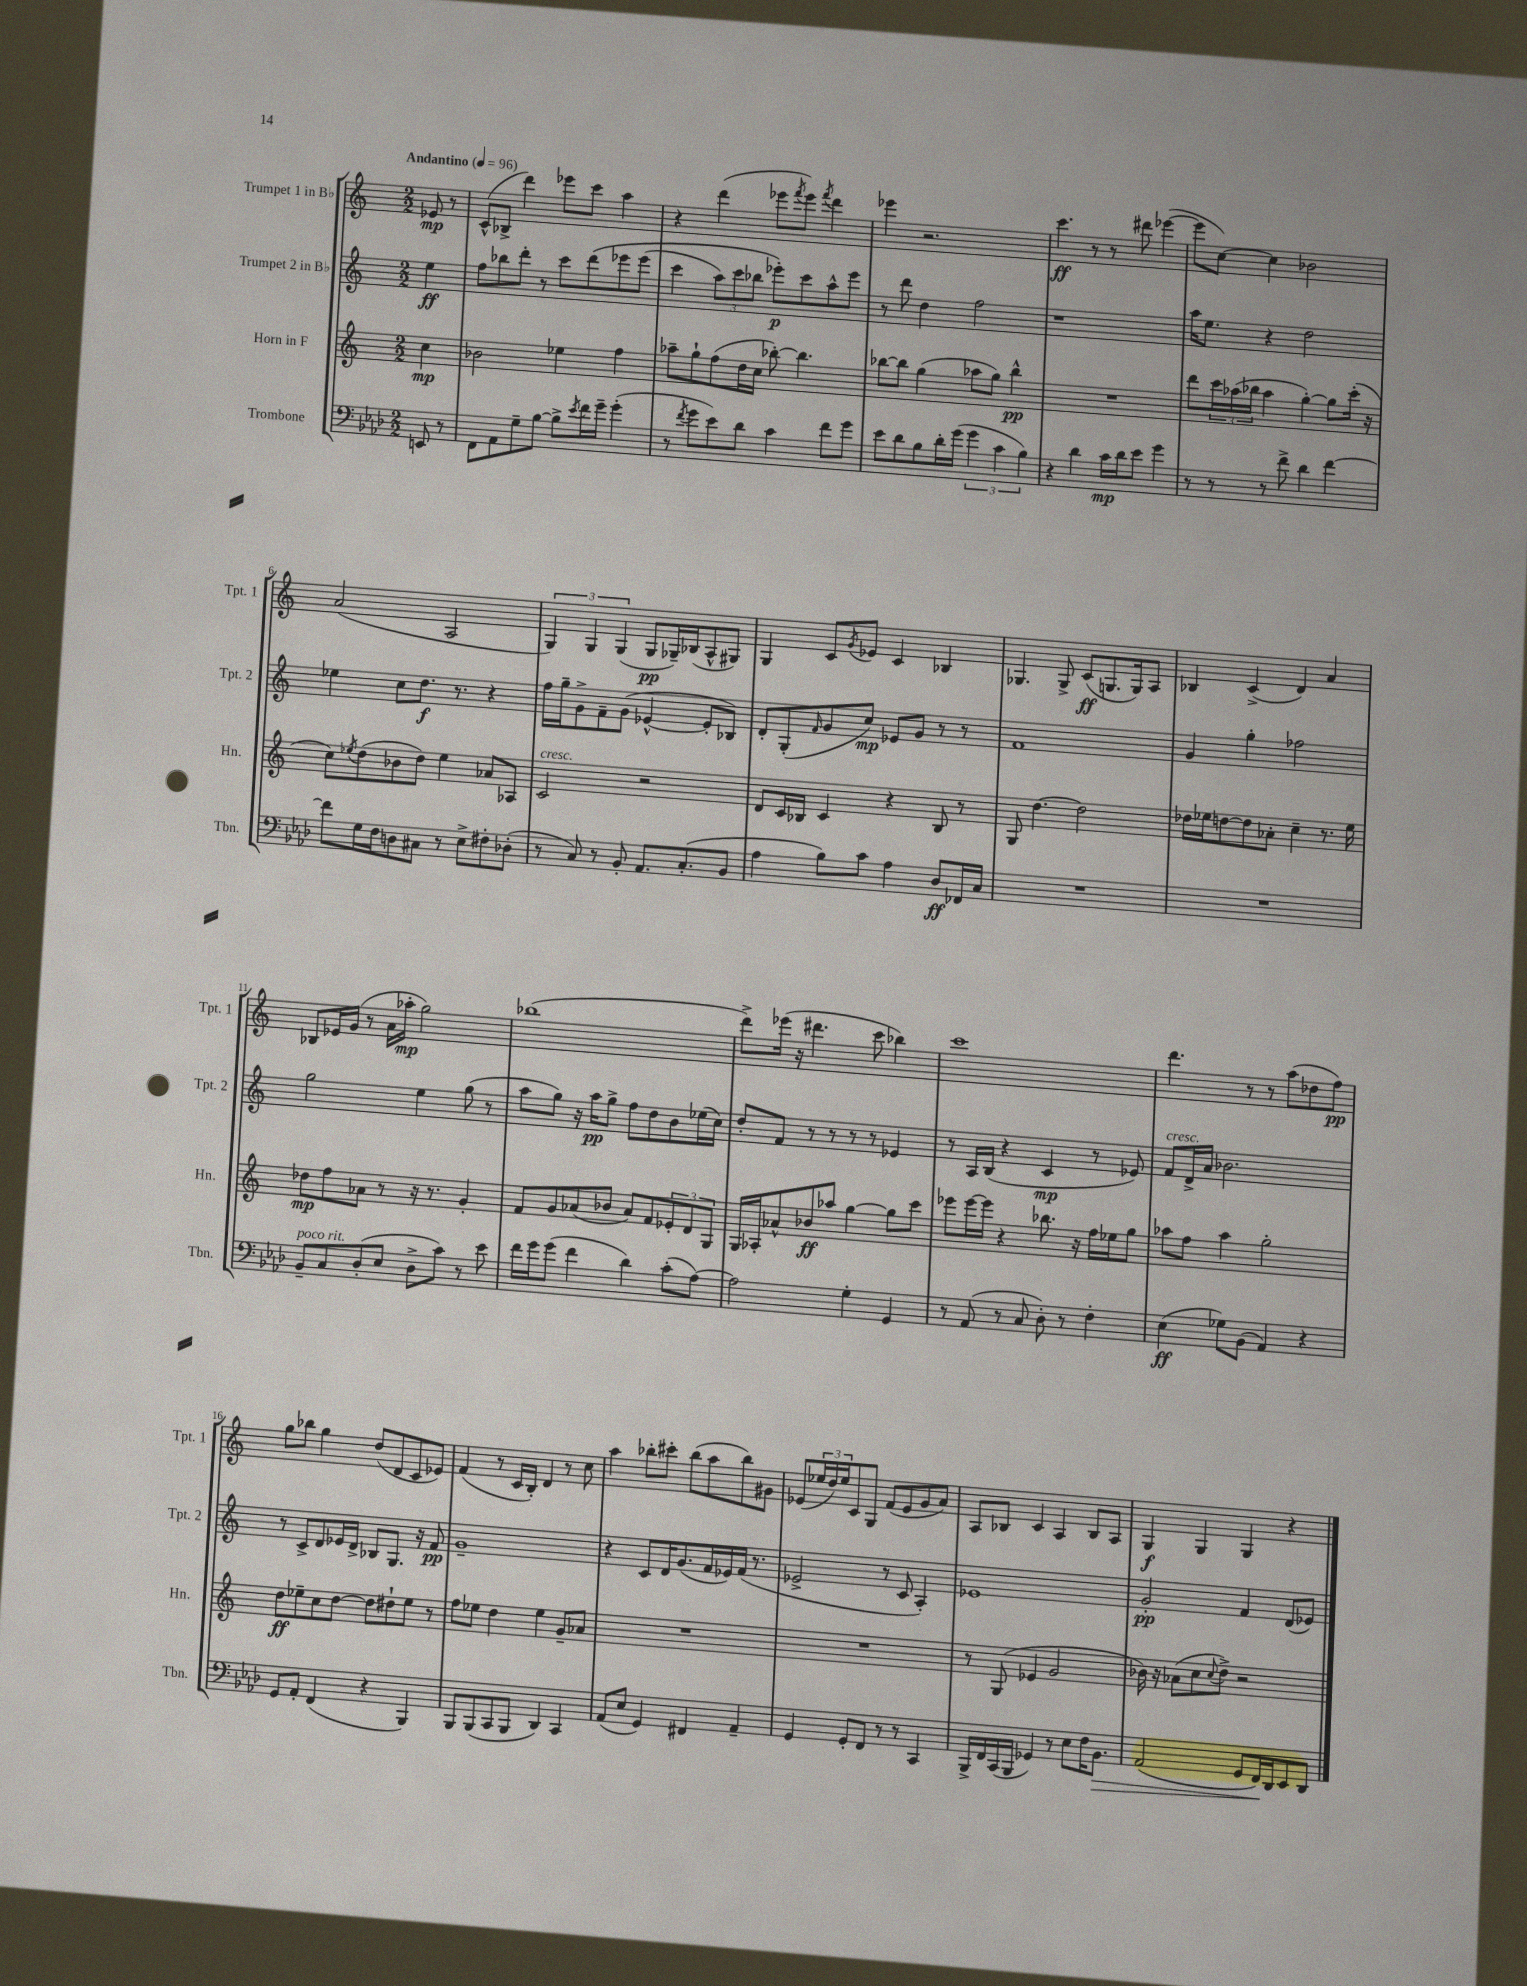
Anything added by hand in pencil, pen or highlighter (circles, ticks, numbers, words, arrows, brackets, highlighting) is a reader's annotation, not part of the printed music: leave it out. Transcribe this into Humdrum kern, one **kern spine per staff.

**kern	**kern	**kern	**kern
*staff4	*staff3	*staff2	*staff1
*clefF4	*clefG2	*clefG2	*clefG2
*k[b-e-a-d-]	*k[]	*k[]	*k[]
*M2/2	*M2/2	*M2/2	*M2/2
*MM96	*MM96	*MM96	*MM96
8EE	4cc	4ee	8e-
8r	.	.	8r
=	=	=	=
8FF	2b-	8ff	(8c^^
8AA-	.	8bb-	8B-^
8G~	.	8ddd'	4ddd)
[8B-	.	8r	.
8B-^]	4ee-	8ccc	8eee-
8qe-	.	.	.
16f	.	&(8ddd	8ccc
16g~	.	.	.
(4g'	4ff	8eee-	4aa
.	.	(8eee-	.
=	=	=	=
8r	8aa-~	4ccc	4r
8qf	.	.	.
8g	8gg`	.	.
8e-)	(8ff	12aa)	(4ddd
.	.	12ccc	.
8d-	16dd	.	.
.	.	12bb-	.
.	16cc	.	.
4c	[8bb-')	8eee-'&)	8eee-
.	.	.	8qfff
.	4.bb-]	8ccc	8eee-)
.	.	.	8qfff
8f	.	8aa^^	4ddd
8g	.	8eee-	.
=	=	=	=
8e-	[8bb-	8r	4eee-
8d-	8bb-]	8ddd	.
8B-	(4gg	4dd	2.r
16d-'	.	.	.
(16g	.	.	.
6g	8aa-	2ff	.
.	8gg)	.	.
6c	.	.	.
.	4bb-^^	.	.
6B-)	.	.	.
=	=	=	=
4r	1r	1r	4.ccc
4d-	.	.	.
.	.	.	8r
16c	.	.	8r
16d-	.	.	.
8e-	.	.	8ddd#
4g	.	.	([4eee-
=	=	=	=
8r	8ddd	16aa	8eee-]
.	.	8.ee	.
8r	24ccc	.	[8cc)
.	(24aa-	.	.
.	24bb-	.	.
8r	4aa-	4r	4cc]
8f^	.	.	.
4d-	[4gg')	2dd	2b-
[4f	8gg]	.	.
.	(16ccc'	.	.
.	16r	.	.
=	=	=	=
8f]	8cc)	4ee-	(2a
.	8qee-	.	.
16G	(8dd	.	.
16F	.	.	.
8D	8b-	8cc	.
8C#	8dd)	8.dd	.
8r	4ee-	.	2A
.	.	8.r	.
8E-^	.	.	.
8F#'	8a-	4r	.
(8D-'	8A-	.	.
=	=	=	=
8r	2c	16ff	6G)
.	.	16gg~	.
8C)	.	8g^	.
.	.	.	6G
8r	.	8f~	.
.	.	.	(6G
8BB-'	.	(8g	.
8.AA-	2r	[4e-^^	8G
.	.	.	16G-~)
(8.C'	.	.	(16B-
.	.	8e-']	8A^^
8BB-	.	8B-)	8G#)
=	=	=	=
4A-	8d	8d'	4G
.	16c	(8G'	.
.	16B-	.	.
.	.	16qqf	.
8B-)	4c	8g	8c
.	.	.	8qg
8c	.	8cc)	8e-
4A-	4r	8e-	4c
.	.	8g	.
8D-	8B-	8r	4B-
16FF-	8r	8r	.
16C	.	.	.
=	=	=	=
1r	8G	1f	4.G-
.	[4.dd	.	.
.	.	.	8G-^
.	2dd]	.	(8c
.	.	.	8.G
.	.	.	16G)
.	.	.	8A
=	=	=	=
1r	16dd-	4g	4B-
.	16ee-	.	.
.	[8dd	.	.
.	8dd]	4gg'	(4c^
.	8a-'	.	.
.	4cc~	2ff-	4d)
.	8.r	.	4a
.	16ee-	.	.
=	=	=	=
8BB-~	8dd-	2gg	8B-
8C	8ff	.	16e-
.	.	.	(16g
(8D-'	8a-	.	8r
8E-	8r	.	16a
.	.	.	16aa-'
8D-^	16r	4ee	2gg)
.	8.r	.	.
8c)	.	.	.
8r	4g'	(8gg	.
8e-	.	8r	.
=	=	=	=
16f	8f	8aa	(1bb-
16g	.	.	.
(8g	8g	8gg)	.
4f	(8a-	16r	.
.	.	16aa	.
.	8b-	8gg^	.
4d-)	8a-)	8ff	.
.	8f	8dd	.
(8c'	12e-'	8b	.
.	12d	.	.
[8A-)	.	(16ee-	.
.	12G	.	.
.	.	16cc)	.
=	=	=	=
2A-]	16G	8dd'	8ddd^)
.	16A-'	.	.
.	8a-^^	8f	(16eee-
.	.	.	16r
.	8b-	8r	4.ddd#
.	8aa-	8r	.
4G'	[4gg	8r	.
.	.	8r	8ccc
4GG	8gg]	4e-	4bb-)
.	8ccc	.	.
=	=	=	=
8r	8eee-	8r	1ccc
(8AA-	[16eee-	16A	.
.	16eee-]	(16B	.
8r	4r	4r	.
8C	.	.	.
8D-')	8.bb-	4c	.
8r	.	.	.
.	16r	.	.
4F'	16ff	8r	.
.	16ee-	.	.
.	8gg	8e-)	.
=	=	=	=
(4E-	8aa-	8f	4.ddd
.	8ff	16d^	.
.	.	16a	.
8G-)	4aa-	2.b-	.
(8BB-	.	.	8r
4AA-)	2gg'	.	8r
.	.	.	(8aa
4r	.	.	8dd-
.	.	.	8ff)
=	=	=	=
8GG	8dd	8r	8gg
8AA-'	8ee-~	8c^	8bb-
(4FF	8cc	8d	4gg
.	[8dd	16e-	.
.	.	16d^	.
4r	8dd]	8B-	(8dd
.	8dd#`	8.G	8d
4BBB-)	8ee-	.	8c
.	.	16r	.
.	8r	8f	8e-)
=	=	=	=
8BBB-	8ff	1g~	(4f
(8BBB-	8ee-	.	.
8CC	4dd	.	8r
8BBB-	.	.	16c
.	.	.	16B')
4DD-)	4ee-	.	4d
4CC	8g~	.	8r
.	8a-	.	8cc
=	=	=	=
(8AA-	1r	4r	4aa
8E-	.	.	.
4GG)	.	8c	8bb-'
.	.	16d	8ccc#'
.	.	(8.g	.
4FF#	.	.	(8bb-
.	.	16f	8aa
.	.	16e-)	.
4AA-~	.	(16f	8bb-)
.	.	8.r	.
.	.	.	8g#
=	=	=	=
4GG	1r	2e-^	(8e-
.	.	.	24ee-
.	.	.	24dd)
.	.	.	24ee-
8GG'	.	.	8c
8FF	.	.	8G
8r	.	8r	(8f
8r	.	8c	8e-
4CC	.	4A')	8g
.	.	.	8a)
=	=	=	=
16BBB-^	8r	1e-	8A
16FF	.	.	.
(16CC	(8G	.	8B-
16BBB-	.	.	.
4GG-)	4e-	.	4c
8r	2g	.	4A
8E-	.	.	.
16F	.	.	8B-
8.BB-	.	.	.
.	.	.	8A
=	=	=	=
(2AA-	16b-)	2g'	4G
.	16r	.	.
.	(8a-	.	.
.	8cc	.	4G
.	8qqcc	.	.
.	8dd^)	.	.
8GG	2r	4f	4G
16FF)	.	.	.
16DD-	.	.	.
8EE-	.	(8d	4r
8DD-	.	8e-)	.
==	==	==	==
*-	*-	*-	*-
